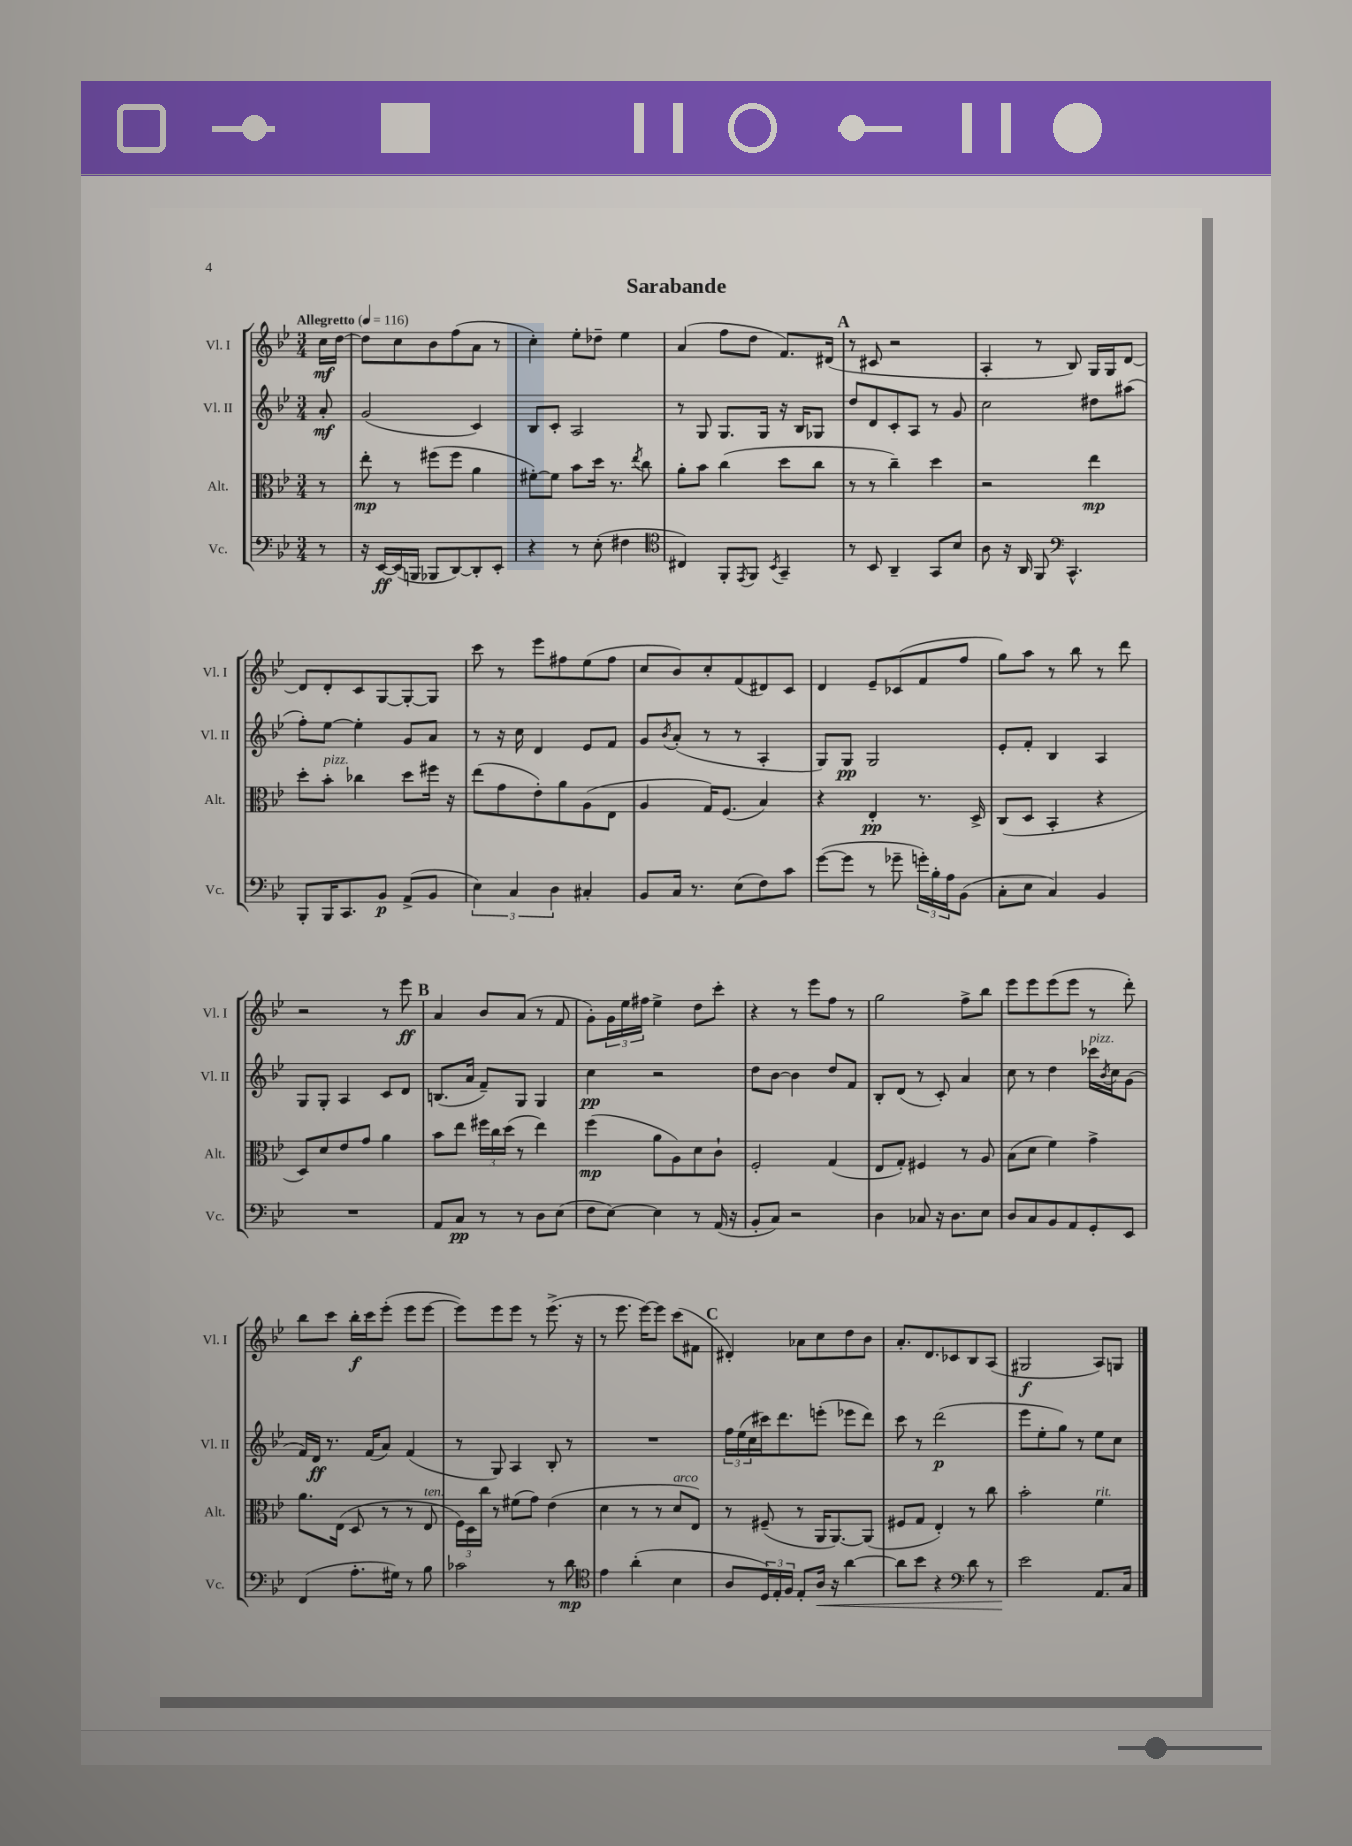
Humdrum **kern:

**kern	**kern	**kern	**kern
*staff4	*staff3	*staff2	*staff1
*clefF4	*clefC3	*clefG2	*clefG2
*k[b-e-]	*k[b-e-]	*k[b-e-]	*k[b-e-]
*M3/4	*M3/4	*M3/4	*M3/4
*MM116	*MM116	*MM116	*MM116
8r	8r	8a'/	16cc\LL
.	.	.	[16dd\JJ
=	=	=	=
16r	8ee-'\	(2g/	8dd\]L
[16EE-/LL	.	.	.
(16EE-/]	8r	.	8cc\
16BBB/JJ	.	.	.
8BBB-/L	(8ff#\L	.	8b-\
[8DD/)	8ff#\J	.	(8ff\
8DD'/]	4a\	4c/)	8a\J
8EE-'/J	.	.	8r
=	=	=	=
4r	[8f#'\L)	8B-/L	4cc'\)
.	8f#\]J	8c'/J	.
8r	8b-\L	2A/	8ee-'\L
(8E-'\	16dd\Jk	.	8dd-~\J
.	8.r	.	.
4F#\	.	.	4ee-\
.	8qee-/	.	.
.	8cc\	.	.
=	=	=	=
*clefC4	*	*	*
4C#/)	8a'\L	8r	(4a/
.	8b-\J	8G/	.
8FF'/L	(4cc\	8.G/L	8ff\L
8qEE-/	.	.	.
8FF/J	.	.	8dd\J
.	.	16G/Jk	.
8qBB-/	.	.	.
4GG~/	8dd\L	16r	8.f/L)
.	.	16B-/LK	.
.	8cc\J	8G-/J	.
.	.	.	(16d#/Jk
=	=	=	=
8r	8r	8dd/L	8r
8BB-/	8r	8d/	8c#/
4AA~/	4cc~\)	8c'/	2r
.	.	8A/J	.
8GG/L	4dd\	8r	.
8B-/J	.	8g/	.
=	=	=	=
8A\	2r	2cc\	4A'/
16r	.	.	.
16AA/	.	.	.
8FF/	.	.	8r
*clefF4	*	*	*
4.CC^^/	.	.	8B-/)
.	4ee-\	8dd#\L	16G/LL
.	.	.	16G/J
.	.	(8aa#\J	[8d/J
=	=	=	=
8BBB-'/L	8dd'\L	8ff'\L)	8d/]L
16BBB-/K	8b-'\J	[8ee-\J	8d'/
8.CC/	.	.	.
.	4cc-\	4ee-'\]	8c/
8BB-/J	.	.	[8G/
(8AA^/L	8dd\L	8g/L	8G'/_
8BB-/J	16ff#\Jk	8a/J	8G/]J
.	16r	.	.
=	=	=	=
6E-\)	(8ee-\L	8r	8ccc\
.	8g\	16r	8r
6C/	.	.	.
.	.	16cc\	.
.	8e-'\)	4d/	8eee-\L
6D\	.	.	.
.	8a\	.	8ff#\
4C#'/	(8A\	8e-/L	(8ee-\
.	8E-\J	8f/J	8ff#\J
=	=	=	=
8BB-/L	4A/	8g/L	8cc/L
.	.	8qb-/	.
16C/Jk	.	(8a'/J	8b-/)
8.r	.	.	.
.	16G/LK)	8r	8cc'/
.	(8.F/J	.	.
(8E-\L	.	8r	(8f/
8F\)	4B-/)	4A'/	8d#/)
8c\J	.	.	8c/J
=	=	=	=
([8g\L	4r	8G/L)	4d/
8g\]J	.	8G/J	.
8r	4E-'/	2G/	8e-~/L
8g-~\	.	.	(8c-/
24g'\LL)	8.r	.	8f/
24B-'\	.	.	.
24A\J	.	.	.
(8BB-\J	.	.	8ff/J
.	16D^/	.	.
=	=	=	=
8C'\L	(8C/L	8e-'/L	8gg\L)
8E-\J	8D/J	8f'/J	8aa\J
4C/)	4BB-'/	4B-/	8r
.	.	.	8bb-\
4BB-/	4r	4A/	8r
.	.	.	8ddd\
=	=	=	=
2.r	8D/L)	8G/L	2r
.	8d/	8G'/J	.
.	8e-/	4A/	.
.	8g/J	.	.
.	4a\	8c/L	8r
.	.	8d/J	8eee-\
=	=	=	=
8AA/L	8b-\L	(8.B/L	4a/
8C/J	8ee-\J	.	.
.	.	16a/Jk	.
8r	24ff#\LL	8f~/L)	8b-/L
.	24cc\	.	.
.	(24dd\JJ	.	.
8r	8r	8G/J	(8a/J
8D\L	4ee-\)	4G/	8r
(8E-\J	.	.	8f/
=	=	=	=
8F\L	(4ff\	4cc\	8g'\L)
[8E-\J)	.	.	24g\L
.	.	.	24ee-\
.	.	.	24ff#\JJ
4E-\]	8a\L	2r	4ee-^\
.	8A\)	.	.
8r	8d\	.	8dd\L
(16AA/	8c`\J	.	8ccc'\J
16r	.	.	.
=	=	=	=
8BB-'/L	2F'/	8dd\L	4r
8C/J)	.	[8b-\J	.
2r	.	4b-\]	8r
.	.	.	8eee-\L
.	(4G/	8dd/L	8ff\J
.	.	8f/J	8r
=	=	=	=
4D\	8E-/L	8B-'/L	2gg\
.	8G'/J)	(8d/J	.
8C-/	4F#/	8r	.
16r	.	8c'/)	.
8.D\L	.	.	.
.	8r	4a/	8ff^\L
8E-\J	8A/	.	8bb-\J
=	=	=	=
8D/L	(8B-\L	8cc\	8eee-\L
8C/	8d\J	8r	8eee-\
8BB-/	4f\)	4dd\	(8eee-\
8AA/	.	.	8eee-\J
8GG'/	4g^\	16ccc-\LL	8r
.	.	8qb-/	.
.	.	16cc\J	.
8EE-/J	.	(8g\J	8ddd'\)
=	=	=	=
(4FF/	8.a\L	16f/LL)	8bb-\L
.	.	16d/JJ	.
.	.	8.r	8ccc\J
.	(16E-\Jk	.	.
8.A'\L	8D/	.	16bb-'\LL
.	.	(16f/LK	16ccc\J
.	8r	8a/J)	(8eee-'\J
16G#\Jk)	.	.	.
8r	8r	(4f/	8eee-\L
8B-\	8E-/	.	[8eee-\J
=	=	=	=
2c-\	24F\LL)	8r	8eee-\]L)
.	24D\	.	.
.	24cc\JJ	.	.
.	8r	8G/)	8eee-\
.	(8f#\L	4A/	8eee-\J
.	8g\J)	.	8r
8r	(4e-\	8B-'/	(8.eee-^\
8d\	.	8r	.
.	.	.	16r
=	=	=	=
*clefC4	*	*	*
4e-\	4d\	2.r	8r
.	.	.	8.eee-\
(4a'\	8r	.	.
.	.	.	[16eee-\LK)
.	8r	.	8eee-\]J
4B-\	8d/L	.	(8ccc\L
.	8E-/J)	.	8f#\J
=	=	=	=
8A/L	8r	24ff\LL	4d#'/)
.	.	(24ee-\	.
.	.	24cc\	.
24D/L)	(8F#~/	16ccc#\J)	.
24E-'/	.	.	.
.	.	8.ddd\	.
24F/JJ	.	.	.
8E-'/L	8r	.	8a-\L
16A/Jk	16AA/LK	(8eee'\J	8cc\
16r	[8.AA/)	.	.
[4a\	.	8eee-\L	8dd\
.	(8AA/]J	8ddd\J)	8b-\J
=	=	=	=
8a\]L	8F#/L	8ccc\	8.a'/L
8b-\J	8G/J	8r	.
.	.	.	8.d/
4r	4E-'/)	(2ddd\	.
.	.	.	8c-/
*clefF4	*	*	*
8d\	8r	.	8B-/
8r	8cc\	.	(8A/J
=	=	=	=
2e-\	2b-'\	8eee-\L	2G#/
.	.	8ee-'\	.
.	.	8gg\J)	.
.	.	8r	.
8.AA/L	4f\	8ee-\L	8A/L)
.	.	8cc\J	8G/J
16C/Jk	.	.	.
==	==	==	==
*-	*-	*-	*-
